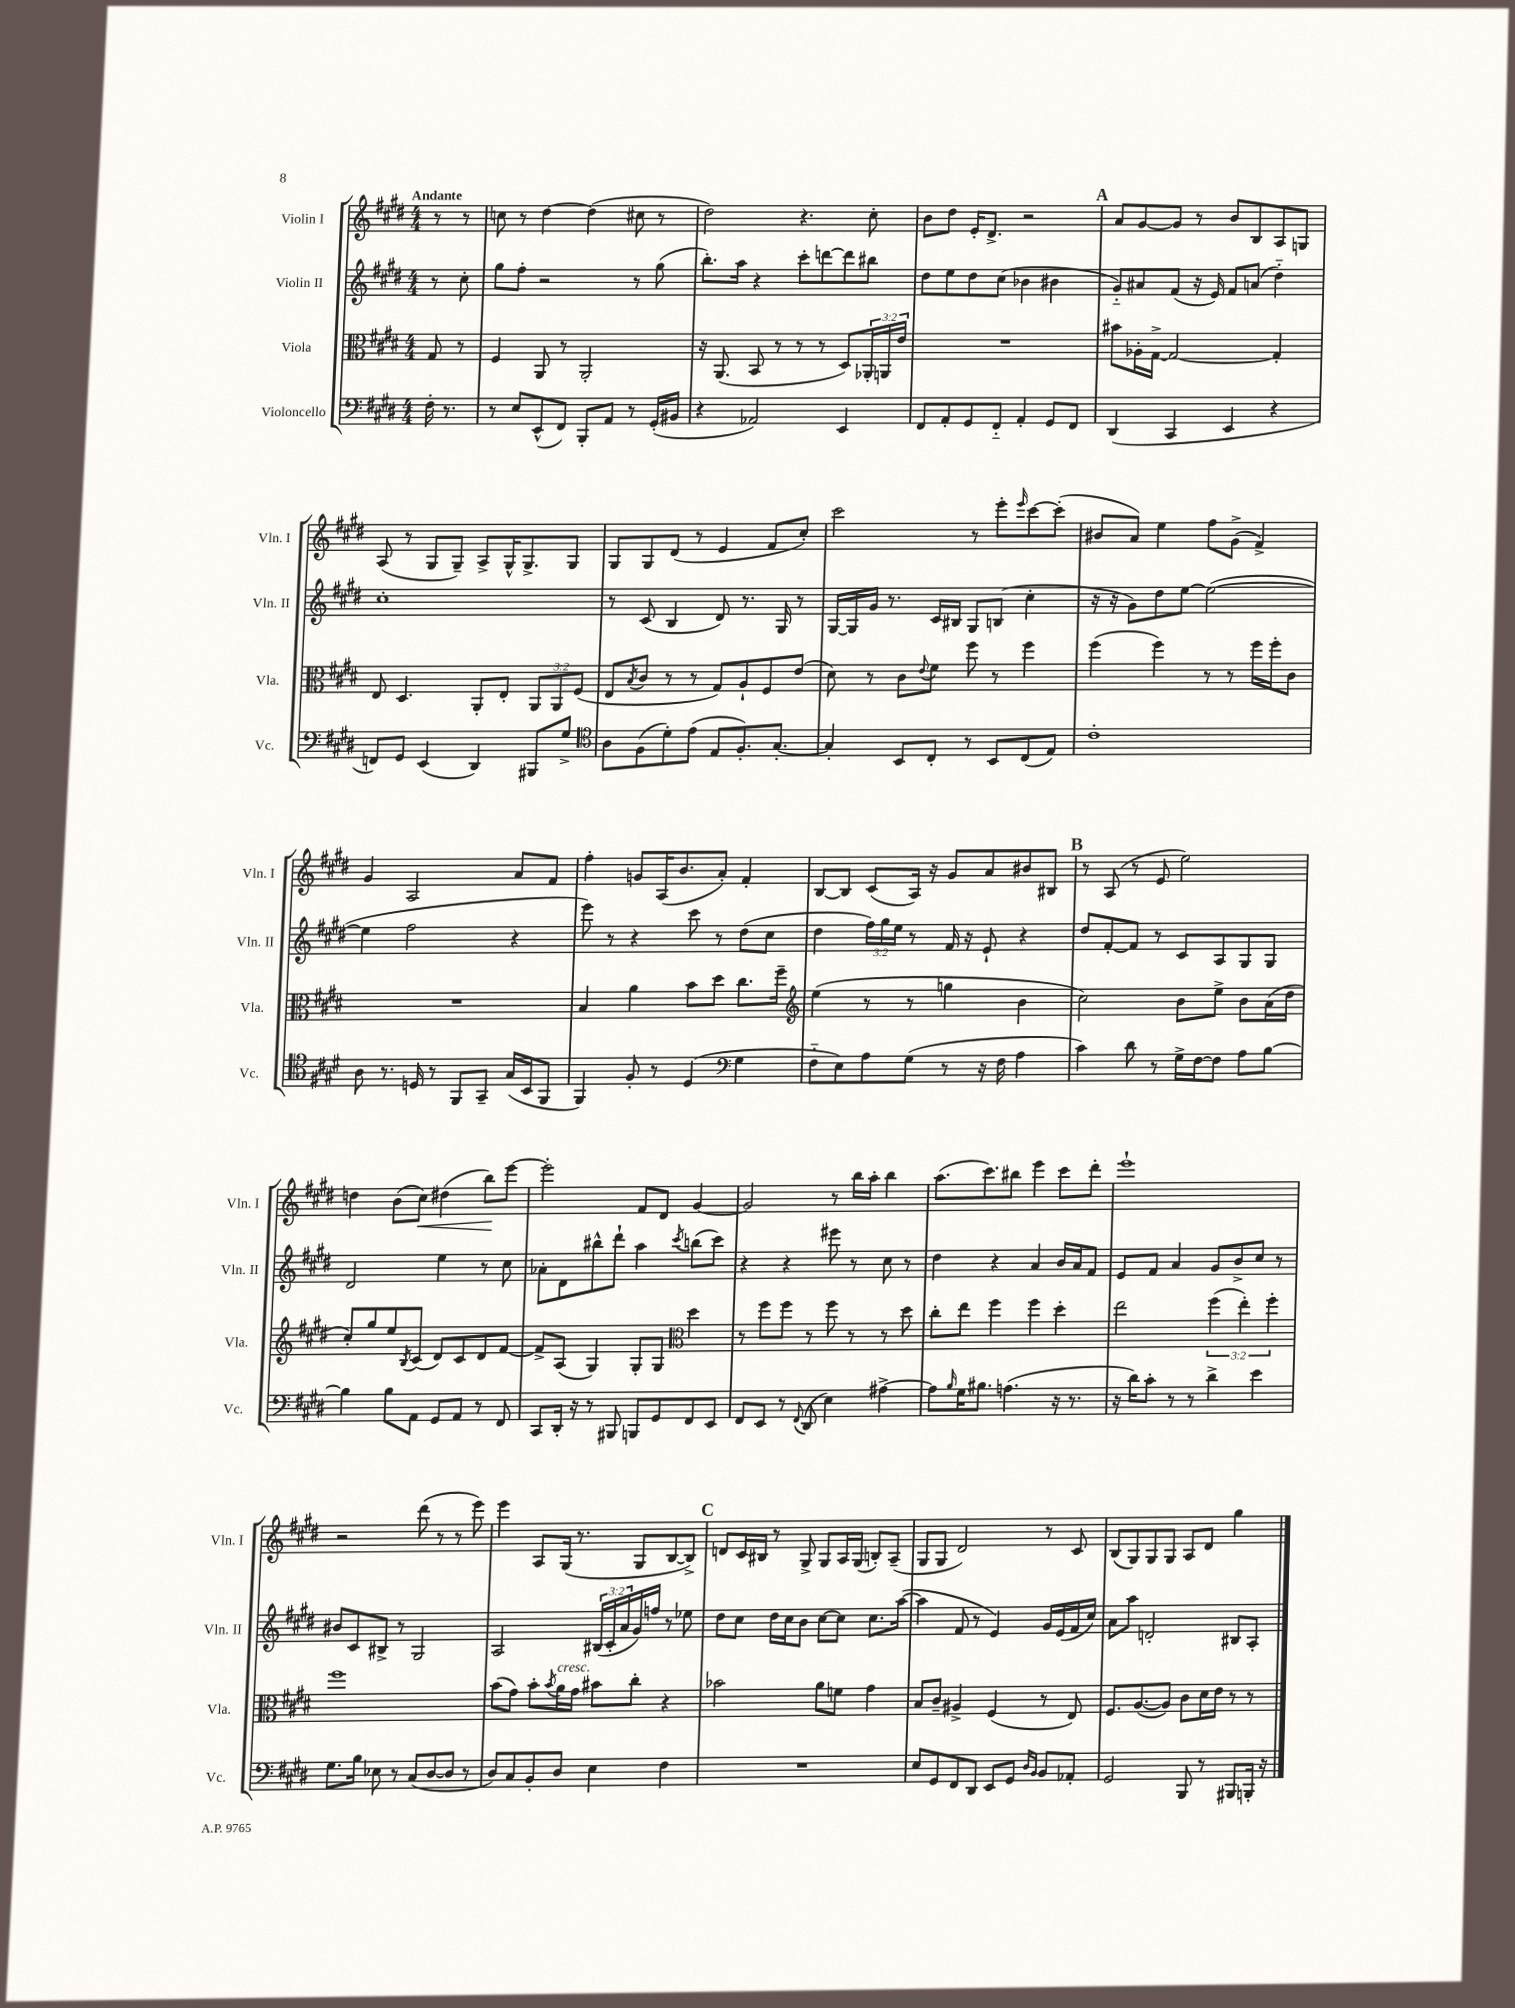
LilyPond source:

<<
\new StaffGroup <<
\new Staff = "s0" \with { instrumentName = "Violin I" shortInstrumentName = "Vln. I" } {
    \clef treble \key e \major \numericTimeSignature \time 4/4 \partial 4 \tempo "Andante"
    r8 r8 |
    c''8 r8 dis''4~ dis''4( cis''8 r8 |
    dis''2) r4. cis''8-. |
    b'8 dis''8 e'16-. dis'8.-> r2 |
    \mark \markup { \bold "A" } a'8 gis'8~ gis'8 r8 b'8 b8 a8 g8 |
    a8( r8 gis8 gis8--) a8-> gis16-^ gis8.-> gis8 |
    gis8 gis8 dis'8( r8 e'4 fis'8 cis''8-.) |
    cis'''2 r8 e'''8-. \grace { e'''16 } cis'''8~ cis'''8-.( |
    bis'8 a'8) e''4 fis''8 gis'8->( fis'4->) |
    gis'4 a2 a'8 fis'8 |
    fis''4-. g'8 a16( b'8. a'8-.) fis'4-. |
    b8~ b8 cis'8( a16) r16 gis'8 a'8 bis'8 bis8 |
    \mark \markup { \bold "B" } r8 a8( r8 e'8 e''2) |
    d''4 b'8( cis''8\<) dis''4( b''8\!) e'''8~ |
    e'''2-. fis'8 dis'8 gis'4~ |
    gis'2 r8 b''16 a''16-. b''4 |
    a''8.( cis'''8.) bis''8 e'''4 cis'''8 dis'''8-. |
    e'''1-! |
    r2 dis'''8( r8 r8 e'''8) |
    e'''4 a8 gis16( r8. gis8 b8~ b8->) |
    \mark \markup { \bold "C" } d'8 cis'16 bis16 r8 gis8-> gis8 a16 gis16( b8-.) a8--( |
    gis8 gis8 dis'2) r8 cis'8 |
    b8( gis8) gis8 gis8 a8 dis'8 gis''4 \bar "|." |
}
\new Staff = "s1" \with { instrumentName = "Violin II" shortInstrumentName = "Vln. II" } {
    \clef treble \key e \major \numericTimeSignature \time 4/4 \override Staff.TupletNumber.text = #tuplet-number::calc-fraction-text \partial 4
    r8 cis''8-. |
    gis''8 fis''8-. r2 r8 gis''8( |
    b''8.-.) a''16 r4 cis'''8-. d'''8~ d'''8 bis''8 |
    dis''8 e''8 dis''8 cis''8( bes'4 bis'4 |
    \mark \markup { \bold "A" } gis'8-_) ais'8 fis'8( r16 e'16) fis'8 a'8( dis''4-_) |
    cis''1-. |
    r8 cis'8( b4 dis'8) r8. gis16 r8 |
    gis16~ gis16 gis'16 r8. cis'16 bis16 gis8 b8( cis''4-. |
    r16 r16 gis'8) dis''8 e''8~ e''2~( |
    e''4 fis''2 r4 |
    e'''8) r8 r4 cis'''8 r8 dis''8( cis''8 |
    dis''4 \tuplet 3/2 { fis''16) gis''16 e''16 } r8 fis'16 r16 e'8-! r4 |
    \mark \markup { \bold "B" } dis''8 fis'8~-. fis'8 r8 cis'8 a8 gis8 gis8 |
    dis'2 e''4 r8 cis''8 |
    aes'8-. dis'8 bis''8-^ dis'''8-! a''4 \acciaccatura { cis'''8 } b''8( cis'''8) |
    r4 r4 eis'''8 r8 cis''8 r8 |
    dis''4 r4 a'4 b'16 a'16 fis'8 |
    e'8 fis'8 a'4 gis'8 b'8-> cis''8 r8 |
    bis'8 cis'8 bis8-> r8 gis2 |
    a2 \tuplet 3/2 { bis16( cis'16-. a'16 } gis'16) f''16 r8 ees''8 |
    \mark \markup { \bold "C" } dis''8 cis''8 dis''16 cis''16 b'8 cis''8~ cis''8 cis''8. a''16~( |
    a''4 fis'8 r8 e'4) gis'16 e'16( fis'16 cis''16) |
    a'8 a''8 d'2-. bis8 a8-. \bar "|." |
}
\new Staff = "s2" \with { instrumentName = "Viola" shortInstrumentName = "Vla." } {
    \clef alto \key e \major \numericTimeSignature \time 4/4 \override Staff.TupletNumber.text = #tuplet-number::calc-fraction-text \partial 4
    gis8 r8 |
    fis4 a,8 r8 a,2-. |
    r16 a,8.( b,8 r8 r8 r8 dis8) \tuplet 3/2 { aes,16-. a,16 e'16 } |
    R1 |
    \mark \markup { \bold "A" } bis'8 aes16-. gis16~-> gis2~ gis4-. |
    e8 dis4. a,8-. e8-. \tuplet 3/2 { a,8 a,8 fis8( } |
    e8 \acciaccatura { b8 } cis'8 r8 r8 gis8) a8-! fis8 e'8( |
    dis'8) r8 cis'8 \appoggiatura { e'8 } fis'8 fis''8 r8 fis''4 |
    fis''4( fis''4) r8 r8 fis''16 fis''16-. cis'8 |
    R1 |
    b4 a'4 b'8 dis''8 cis''8. fis''16-- |
    \clef treble e''4( r8 r8 g''4 b'4 |
    \mark \markup { \bold "B" } cis''2) b'8 e''8-> b'8 a'16( dis''16 |
    cis''8-.) gis''8 e''8 \acciaccatura { b8 } cis'8( dis'8) cis'8 dis'8 fis'8~ |
    fis'8-> a8( gis4) gis8-. gis8 \clef alto dis''4 |
    r8 fis''8 fis''8 r8 fis''8 r8 r8 dis''8 |
    cis''8-. e''8 fis''4 fis''4 dis''4-. |
    e''2 \tuplet 3/2 { fis''4( e''4-.) fis''4-. } |
    fis''1 |
    b'8( gis'8) b'8-. \acciaccatura { b'8 } a'16^\markup { \italic "cresc." } gis'16 bis'8 cis''8-. r4 |
    \mark \markup { \bold "C" } bes'2 a'8 f'8 gis'4 |
    b8 cis'8-- ais4-> fis4( r8 e8) |
    fis8. a8.~( a8) cis'8 dis'16 e'16 r8 r8 \bar "|." |
}
\new Staff = "s3" \with { instrumentName = "Violoncello" shortInstrumentName = "Vc." } {
    \clef bass \key e \major \numericTimeSignature \time 4/4 \partial 4
    fis16-. r8. |
    r8 e8 e,8-^( fis,8) b,,8-. a,8 r8 gis,16-.( bis,16 |
    r4 aes,2) e,4 |
    fis,8 a,8-. gis,8 fis,8-_ a,4-. gis,8 fis,8 |
    \mark \markup { \bold "A" } dis,4( cis,4 e,4 r4 |
    f,8) gis,8 e,4( dis,4) bis,,8 gis8-> |
    \clef tenor a8 fis8( dis'8-.) e'8( e8 fis8.-.) gis8.~-. |
    gis4-. b,8 cis8-. r8 b,8 cis8( e8) |
    cis'1-. |
    a8 r8. d16 r8 fis,8 gis,8-- gis16( b,16 fis,8 |
    fis,4) fis8-. r8 dis4( \clef bass gis4 |
    fis8-_ e8) a8 gis8( r8 r16 fis16 a4 |
    \mark \markup { \bold "B" } cis'4) dis'8 r8 gis16-> fis16~ fis8 a8 b8~ |
    b4 b8 a,8 gis,8 a,8 r8 fis,8 |
    cis,8 dis,16-. r16 r8 bis,,8 b,,8 gis,8 fis,8 e,8 |
    fis,8 e,8 r8 \appoggiatura { fis,8 } dis,8( e4) ais4~-> |
    ais8 \grace { b16 } gis16 bis8. a4.( r16 r8. |
    r16 dis'16) cis'8-. r8 r8 dis'4-> e'4 |
    gis8. b16 ees8 r8 cis8( dis8~ dis8 r8 |
    dis8) cis8 b,8-. dis8 e4 fis4 |
    \mark \markup { \bold "C" } R1 |
    e8 gis,8 fis,8 dis,8 e,8 gis,8 \grace { dis16 b,16 } b,8 aes,8-. |
    gis,2 b,,8 r8 bis,,8 b,,16-. r16 \bar "|." |
}
>>
>>
\layout { \context { \Score \remove "Bar_number_engraver" } }
